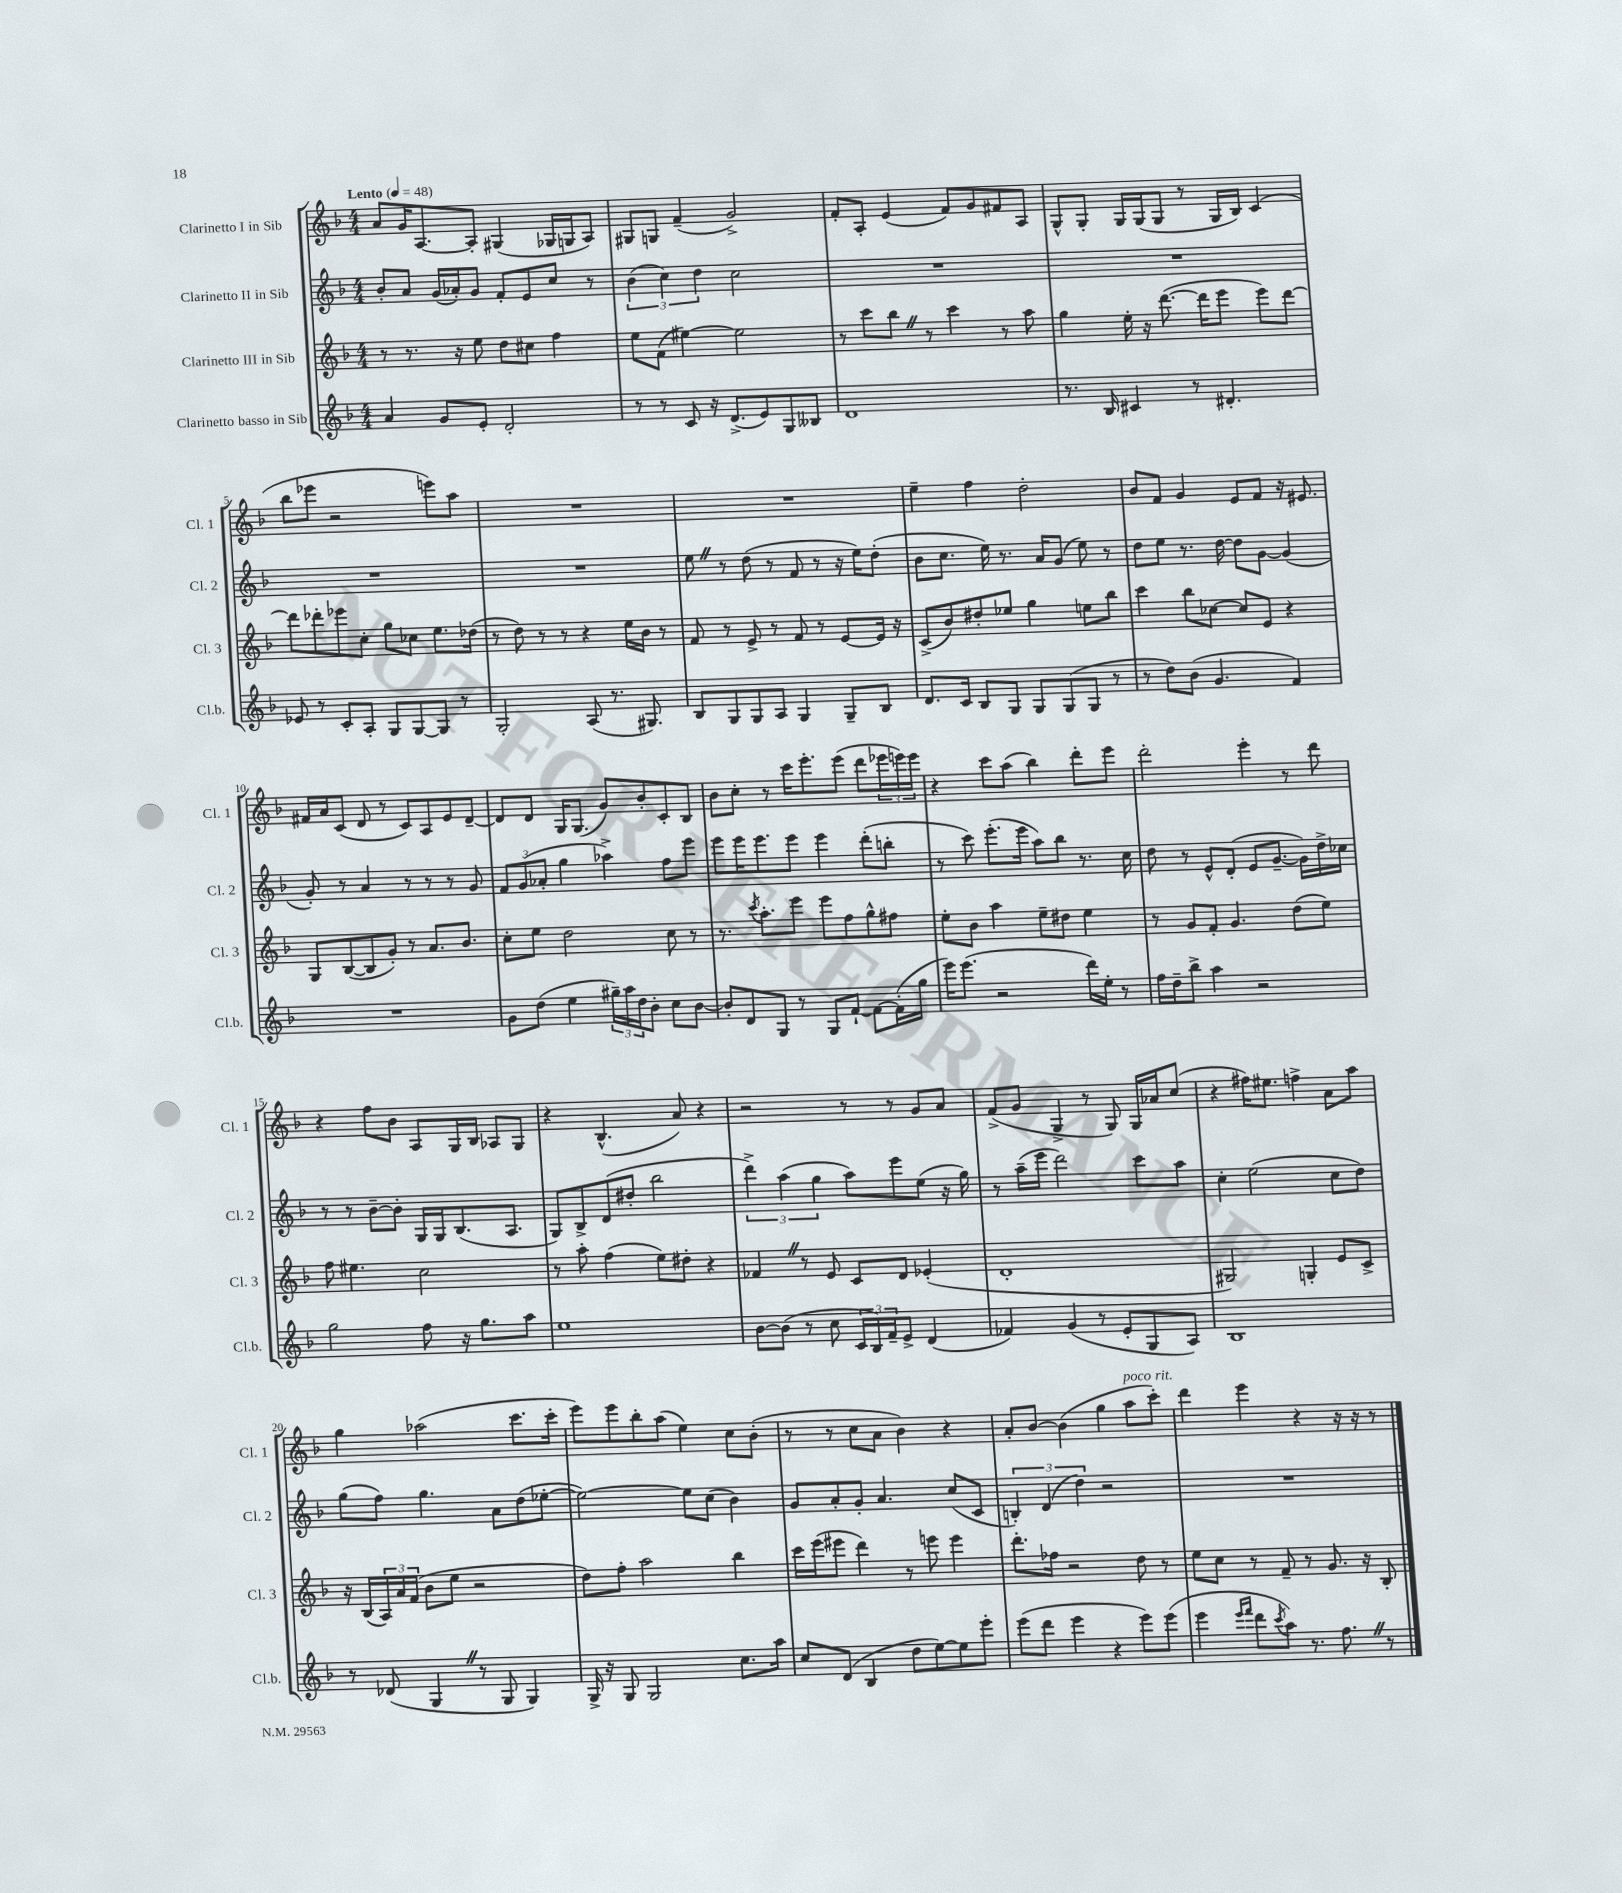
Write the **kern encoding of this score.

**kern	**kern	**kern	**kern
*staff4	*staff3	*staff2	*staff1
*clefG2	*clefG2	*clefG2	*clefG2
*k[b-]	*k[b-]	*k[b-]	*k[b-]
*M4/4	*M4/4	*M4/4	*M4/4
*MM48	*MM48	*MM48	*MM48
4a	8r	8b-'	8a
.	8.r	8a	16g
.	.	.	[8.A
8g	.	(16g	.
.	16r	16a-')	.
8e'	8ee	8g	8A']
2d'	8dd	8f'	(4G#
.	8cc#	8e	.
.	4ff	8cc	16G-
.	.	.	16G
.	.	8r	8A)
=	=	=	=
8r	8ee	(6b-	8G#
8r	(8f	.	8G
.	.	6cc)	.
8c	[4ee#)	.	(4f~
.	.	6dd	.
16r	.	.	.
(8.d^	.	.	.
.	2ee#]	2cc	2g^)
8e)	.	.	.
8G	.	.	.
8B--	.	.	.
=	=	=	=
1d	8r	1r	8f'
.	8ccc	.	8A'
.	8bb-	.	(4e
.	8r	.	.
.	4ccc	.	8f)
.	.	.	8g
.	8r	.	8f#
.	8aa	.	8A
=	=	=	=
8.r	4gg	1r	8G^^
.	.	.	8G'
16B-	.	.	.
4c#	16ee'	.	16G
.	16r	.	(16G
.	([8.ddd	.	8G
8r	.	.	8r
.	16ddd]	.	.
4.d#'	8eee	.	16G
.	.	.	16B-)
.	8eee)	.	(4c
.	[8ddd	.	.
=	=	=	=
8e-	8ddd]	1r	8bb-
8r	8ddd-'	.	8eee-
8c'	8eee-	.	2r
8A'	8cc'	.	.
8G	8gg	.	.
[8G	8cc-	.	.
8G]	8.ee	.	8eee)
8r	.	.	8aa
.	(16dd-	.	.
=	=	=	=
2G'	8r	1r	1r
.	8dd)	.	.
.	8r	.	.
.	8r	.	.
(8A	4r	.	.
8.r	.	.	.
.	16ee	.	.
8.G#)	16b-	.	.
.	8r	.	.
=	=	=	=
8B-	8f	8ee	1r
8G	8r	8r	.
8G	8e^	(8dd	.
8A	8r	8r	.
4G	8f	8f	.
.	8r	8r	.
8G~	[8e	16r	.
.	.	16ee)	.
8B-	16e]	(8dd'	.
.	16r	.	.
=	=	=	=
8.d	(8c^	8b-	4ee~
.	8b-)	8.cc	.
16c	.	.	.
8B-	8dd#'	.	4ff
.	.	16ee)	.
8G	8ee-	8.r	.
8G	4gg	.	2dd'
.	.	16a	.
(8G	.	(8g	.
8G	8ee	8ee)	.
8r	8bb-	8r	.
=	=	=	=
8r	4ccc	8dd	8b-
8dd)	.	8ee	8f
(8b-	8bb-	8.r	4g
4.g	[8cc-	.	.
.	.	[16dd	.
.	8cc-]	8dd]	8e
.	8e	[8g	8f
4f)	4r	(4g]	16r
.	.	.	8.e#
=	=	=	=
1r	8G	8g')	16f#
.	.	.	16a
.	([8B-	8r	(8c
.	8B-]	4a	8d
.	8g')	.	8r
.	8r	8r	8c)
.	8.a	8r	8A
.	.	8r	8e
.	8.b-	.	.
.	.	8g	[8d~
=	=	=	=
8g	8cc'	12f	8d]
.	.	(12g	.
(8dd	8ee	.	8d
.	.	12a-'	.
4ee	2dd	4gg	16G
.	.	.	(8.G
24gg#~)	.	4aa-^)	8g)
24aa	.	.	.
24dd	.	.	.
8b-'	.	.	8b-'
8cc	8cc	8ff	8c'
[8b-	8r	8eee	8B-
=	=	=	=
8b-']	8.r	8eee	8b-
8d	.	16eee	8cc'
.	8qccc	.	.
.	8.aa'	8.eee	.
8G	.	.	8r
8r	8eee	8eee	16ccc
.	.	.	8.eee'
8G	8eee	4eee	.
[8f`	8ff	.	(8eee
8f_	8gg^^	(8ddd'	8ddd
(16f']	8ff#	8bb'	24eee-
.	.	.	24eee)
16gg	.	.	.
.	.	.	24eee
=	=	=	=
16eee)	8ee'	8r	4r
(8.eee	.	.	.
.	8b-	8ccc)	.
2r	4aa	(8.eee'	8ccc
.	.	.	(8aa
.	.	16eee	.
.	8ee~	8aa)	4bb-)
.	8dd#	8bb-	.
16ddd)	4ee	8.r	8ddd'
16ee'	.	.	.
8r	.	.	8eee
.	.	16cc	.
=	=	=	=
16ff	8r	8dd	2ddd'
16dd~	.	.	.
8bb-^	8g	8r	.
4aa	8f'	8e^^	.
.	4.g	(8d'	.
2r	.	8e	4eee'
.	.	[8.g~	.
.	(8dd	.	8r
.	.	16g])	.
.	8ee)	16dd^	8ddd
.	.	16cc-	.
=	=	=	=
2gg	8ff	8r	4r
.	4.ee#	8r	.
.	.	[8b-~	8ff
.	.	8b-']	8b-
8ff	2cc	16G	8A
.	.	16G	.
16r	.	(8.B-	16G
8.gg	.	.	16B-
.	.	.	8A-
.	.	8.A	.
8aa	.	.	8G
=	=	=	=
1ee	8r	8G)	4r
.	8aa'	8B-^	.
.	(4ff	(8d	(4.B-^^
.	.	8dd#'	.
.	8ee)	2bb-	.
.	8dd#'	.	8a)
.	4r	.	4r
=	=	=	=
[8b-	4f-	6ddd^)	2r
(8b-]	.	.	.
.	.	(6aa	.
8r	8r	.	.
.	.	6gg	.
8cc	8e	.	.
24c	8c	8aa)	8r
24B-)	.	.	.
24f~	.	.	.
8e^	8d	8eee	8r
(4d	(4e-'	(8ee	8g
.	.	16r	8a
.	.	16gg)	.
=	=	=	=
4f-)	1d'	8r	(8f^
.	.	(16aa~	8g
.	.	16eee	.
(4g	.	2ddd)	4G^
8r	.	.	8r
8e'	.	.	8G)
8G	.	8ccc	16G
.	.	.	16a-
8A)	.	8aa	(8cc
=	=	=	=
1B-	2G#)	4cc'	4r
.	.	(2ee	16ff#)
.	.	.	8.ee#
.	4G'	.	4ff^
.	8e	8cc	8a
.	8c^	8dd)	8aa
=	=	=	=
8r	16r	(8gg	4gg
.	(16B-	.	.
(8d-	24A)	8ff)	.
.	24a	.	.
.	(24f	.	.
4G	8b-	4.gg	(2aa-
.	8ee	.	.
8r	2r	.	.
8G	.	8a	.
4G)	.	(8dd	8.ccc
.	.	[8ee-'	.
.	.	.	16ccc'
=	=	=	=
16G^	8dd)	2ee-_)	8eee)
16r	.	.	.
8G	8ff'	.	8eee
2G	2aa	.	8bb-'
.	.	.	(8aa
.	.	8ee-]	4ee)
.	.	(8cc	.
8.cc	4bb-	4b-)	8cc
.	.	.	(8b-'
16aa	.	.	.
=	=	=	=
8cc	16ccc	8g	8r
.	(16eee	.	.
(8d	8eee#	8a'	8r
4B-	4ddd)	8g'	8cc
.	.	4.a	8a
8dd	8r	.	4b-)
[8ee)	8eee	.	.
8ee]	4eee	(8cc	4r
8eee'	.	8c	.
=	=	=	=
(8eee	8.ddd'	6B')	8a'
8ddd	.	.	[8b-
.	.	(6d	.
.	16ff-	.	.
4eee	2r	.	(4b-]
.	.	6dd)	.
4r	.	2r	4gg
8eee)	8dd	.	8aa
(8eee	8r	.	8ccc')
=	=	=	=
4eee	8ee	1r	4ddd
.	8cc	.	.
16qqeee	.	.	.
16qqfff	.	.	.
8ddd	8r	.	4eee
8qccc	.	.	.
8aa)	8f~	.	.
8.r	8r	.	4r
.	8.g	.	.
8.ff	.	.	.
.	.	.	16r
.	16r	.	16r
8r	8B-'	.	8r
==	==	==	==
*-	*-	*-	*-
